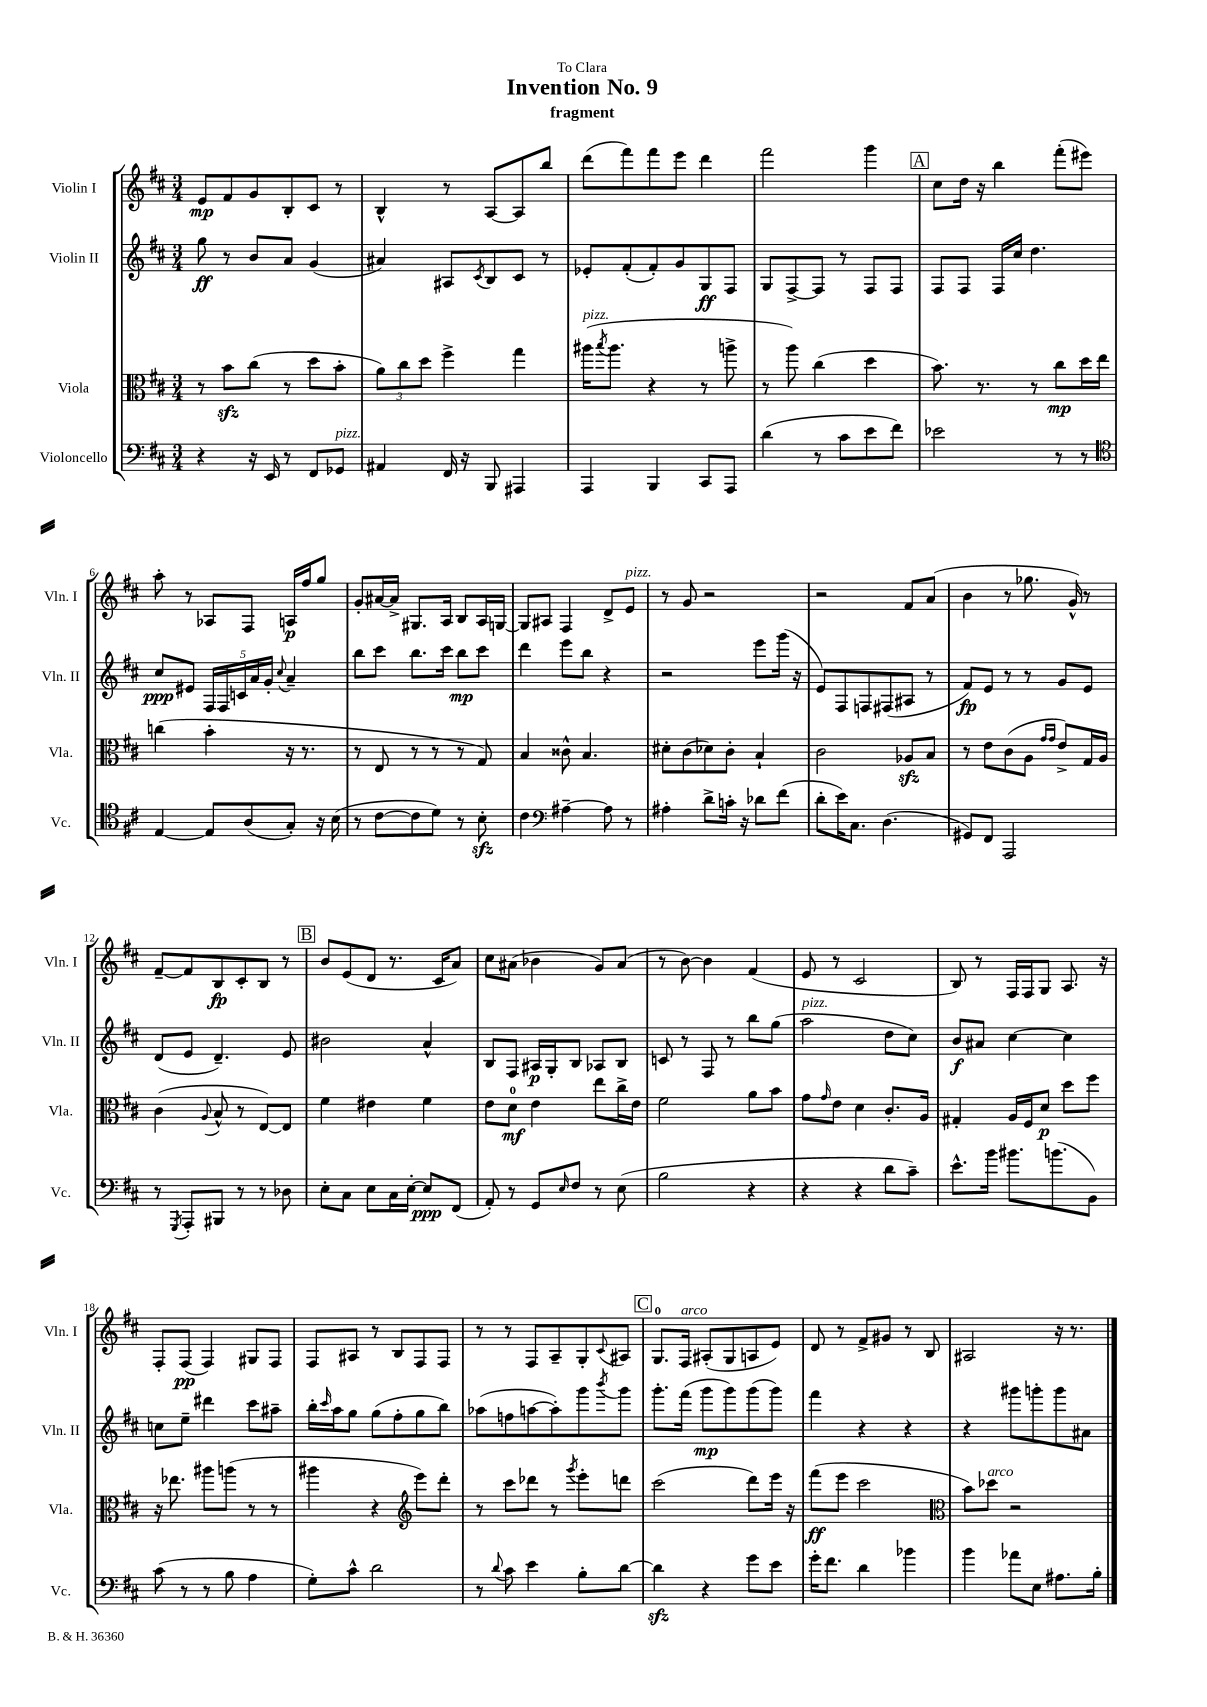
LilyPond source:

\header { title = "Invention No. 9" subtitle = "fragment" dedication = "To Clara" }
<<
\new StaffGroup <<
\new Staff = "s0" \with { instrumentName = "Violin I" shortInstrumentName = "Vln. I" } {
    \clef treble \key d \major \numericTimeSignature \time 3/4
    e'8\mp fis'8 g'8 b8-. cis'8 r8 |
    b4-^ r8 a8~ a8 b''8 |
    d'''8( fis'''8) fis'''8 e'''8 d'''4 |
    fis'''2 g'''4 |
    \mark \markup { \box "A" } cis''8 d''16 r16 b''4 fis'''8-.( eis'''8) |
    a''8-. r8 aes8 fis8 a16\p fis''16 g''8 |
    g'8-. ais'16~ ais'16-> gis8. a16 b8 a16 g16~ |
    g8 ais8 fis4 d'8-> e'8^\markup { \italic "pizz." } |
    r8 g'8 r2 |
    r2 fis'8 a'8( |
    b'4 r8 ges''8. g'16-^) r8 |
    fis'8~-- fis'8 b8\fp cis'8-. b8 r8 |
    \mark \markup { \box "B" } b'8 e'8( d'8 r8. cis'16 a'8) |
    cis''8 ais'8( bes'4 g'8) ais'8( |
    r8 b'8~) b'4 fis'4( |
    e'8 r8 cis'2 |
    b8) r8 fis16 fis16 g8 a8. r16 |
    fis8-. fis8\pp( fis4) gis8 fis8 |
    fis8 ais8 r8 b8 fis8 fis8 |
    r8 r8 fis8 a8-- g8-. \appoggiatura { cis'8 } ais8 |
    \mark \markup { \box "C" } g8.-0 fis16^\markup { \italic "arco" } ais8-.( g8 a8 e'8) |
    d'8 r8 fis'8-> gis'8 r8 b8 |
    ais2 r16 r8. \bar "|." |
}
\new Staff = "s1" \with { instrumentName = "Violin II" shortInstrumentName = "Vln. II" } {
    \clef treble \key d \major \numericTimeSignature \time 3/4
    g''8\ff r8 b'8 a'8 g'4( |
    ais'4) ais8 \acciaccatura { cis'8 } b8 cis'8 r8 |
    ees'8-. fis'8-.( fis'8-.) g'8 g8\ff fis8 |
    g8 fis8~-> fis8 r8 fis8 fis8 |
    \mark \markup { \box "A" } fis8 fis8 fis16 cis''16 d''4. |
    cis''8\ppp eis'8 \tuplet 5/4 { fis16 fis16 c'16 a'16 g'16-. } \appoggiatura { cis''8 } a'4-- |
    b''8 cis'''8 b''8. cis'''16 b''8\mp cis'''8 |
    d'''4 e'''8 b''8 r4 |
    r2 e'''8 g'''16( r16 |
    e'8) fis8 f8 fis8( ais8 r8 |
    fis'8\fp) e'8 r8 r8 g'8 e'8 |
    d'8( e'8 d'4.--) e'8 |
    \mark \markup { \box "B" } bis'2 a'4-^ |
    b8 fis8 ais16\p g16-. b8 aes8 b8 |
    c'8 r8 fis8 r8 b''8 g''8( |
    a''2^\markup { \italic "pizz." } d''8 cis''8) |
    b'8\f ais'8 cis''4~ cis''4 |
    c''8 e''8-- dis'''4 cis'''8 ais''8-- |
    b''16-. \grace { cis'''16 } a''16 g''8 g''8( fis''8-. g''8 b''8) |
    aes''8( f''8 a''8~ a''8-.) g'''8 \acciaccatura { b'''8 } g'''8 |
    \mark \markup { \box "C" } g'''8.-. fis'''16( g'''8\mp g'''8) g'''8( g'''8) |
    fis'''4 r4 r4 |
    r4 gis'''8 g'''8-. g'''8 ais'8 \bar "|." |
}
\new Staff = "s2" \with { instrumentName = "Viola" shortInstrumentName = "Vla." } {
    \clef alto \key d \major \numericTimeSignature \time 3/4
    r8 b'8\sfz cis''8( r8 d''8 b'8-. |
    \tuplet 3/2 { a'8) cis''8 d''8 } fis''4-> g''4 |
    ais''16^\markup { \italic "pizz." }( \acciaccatura { b''8 } ais''8. r4 r8 a''8-> |
    r8 a''8) cis''4( d''4 |
    \mark \markup { \box "A" } b'8.) r8. r8 cis''8\mp d''16 e''16 |
    c''4( b'4-. r16 r8. |
    r8 e8 r8 r8 r8 g8) |
    b4 cisis'8-^ b4. |
    dis'8-. cis'8( des'8) cis'8-. b4-! |
    cis'2 aes8\sfz b8 |
    r8 e'8 cis'8( a8 \grace { g'16 g'16 } e'8->) g16 a16 |
    cis'4( \appoggiatura { a8 } b8-^ r8 e8~) e8 |
    \mark \markup { \box "B" } fis'4 eis'4 fis'4 |
    e'8 d'8-0\mf e'4 e''8 cis''16-> e'16 |
    fis'2 a'8 b'8 |
    g'8 \grace { g'16 } e'8 d'4 cis'8.-. a16 |
    gis4-. a16 fis16 d'8\p d''8 fis''8 |
    r16 ees''8. ais''8 a''8( r8 r8 |
    ais''4 r4 \clef treble e'''8) d'''8-. |
    r8 cis'''8 des'''8 r8 \acciaccatura { g'''8 } e'''8-. d'''8 |
    \mark \markup { \box "C" } cis'''2( d'''8) e'''16 r16 |
    fis'''8\ff( e'''8 cis'''2 |
    \clef alto b'8) des''8^\markup { \italic "arco" } r2 \bar "|." |
}
\new Staff = "s3" \with { instrumentName = "Violoncello" shortInstrumentName = "Vc." } {
    \clef bass \key d \major \numericTimeSignature \time 3/4
    r4 r16 e,16 r8 fis,8 ges,8^\markup { \italic "pizz." } |
    ais,4 fis,16 r16 b,,8 ais,,4 |
    a,,4 b,,4 cis,8 a,,8 |
    d'4( r8 cis'8 e'8 fis'8) |
    \mark \markup { \box "A" } ees'2 r8 r8 |
    \clef tenor e4~ e8 a8( g8-.) r16 b16( |
    r8 cis'8~ cis'8 d'8) r8 b8-.\sfz |
    cis'4 \clef bass ais4~-- ais8 r8 |
    ais4-. d'8-> c'16-. r16 des'8 fis'8( |
    d'8-. e'16) cis8. d4.( |
    gis,8) fis,8 a,,2 |
    r8 \acciaccatura { g,,8 } a,,8-. bis,,8 r8 r8 des8 |
    \mark \markup { \box "B" } e8-. cis8 e8 cis16 e16~-. e8\ppp fis,8( |
    a,8-.) r8 g,8 \grace { e16 } fis8 r8 e8( |
    b2 r4 |
    r4 r4 d'8 cis'8--) |
    e'8.-^ b'16 bis'8. b'8.( b,8) |
    cis'8( r8 r8 b8 a4 |
    g8-.) cis'8-^ d'2 |
    r8 \appoggiatura { d'8 } cis'8 e'4 b8-. d'8~ |
    \mark \markup { \box "C" } d'4\sfz r4 g'8 e'8 |
    g'16-. fis'8. d'4 bes'4 |
    b'4 aes'8 e8 ais8. b16-. \bar "|." |
}
>>
>>
